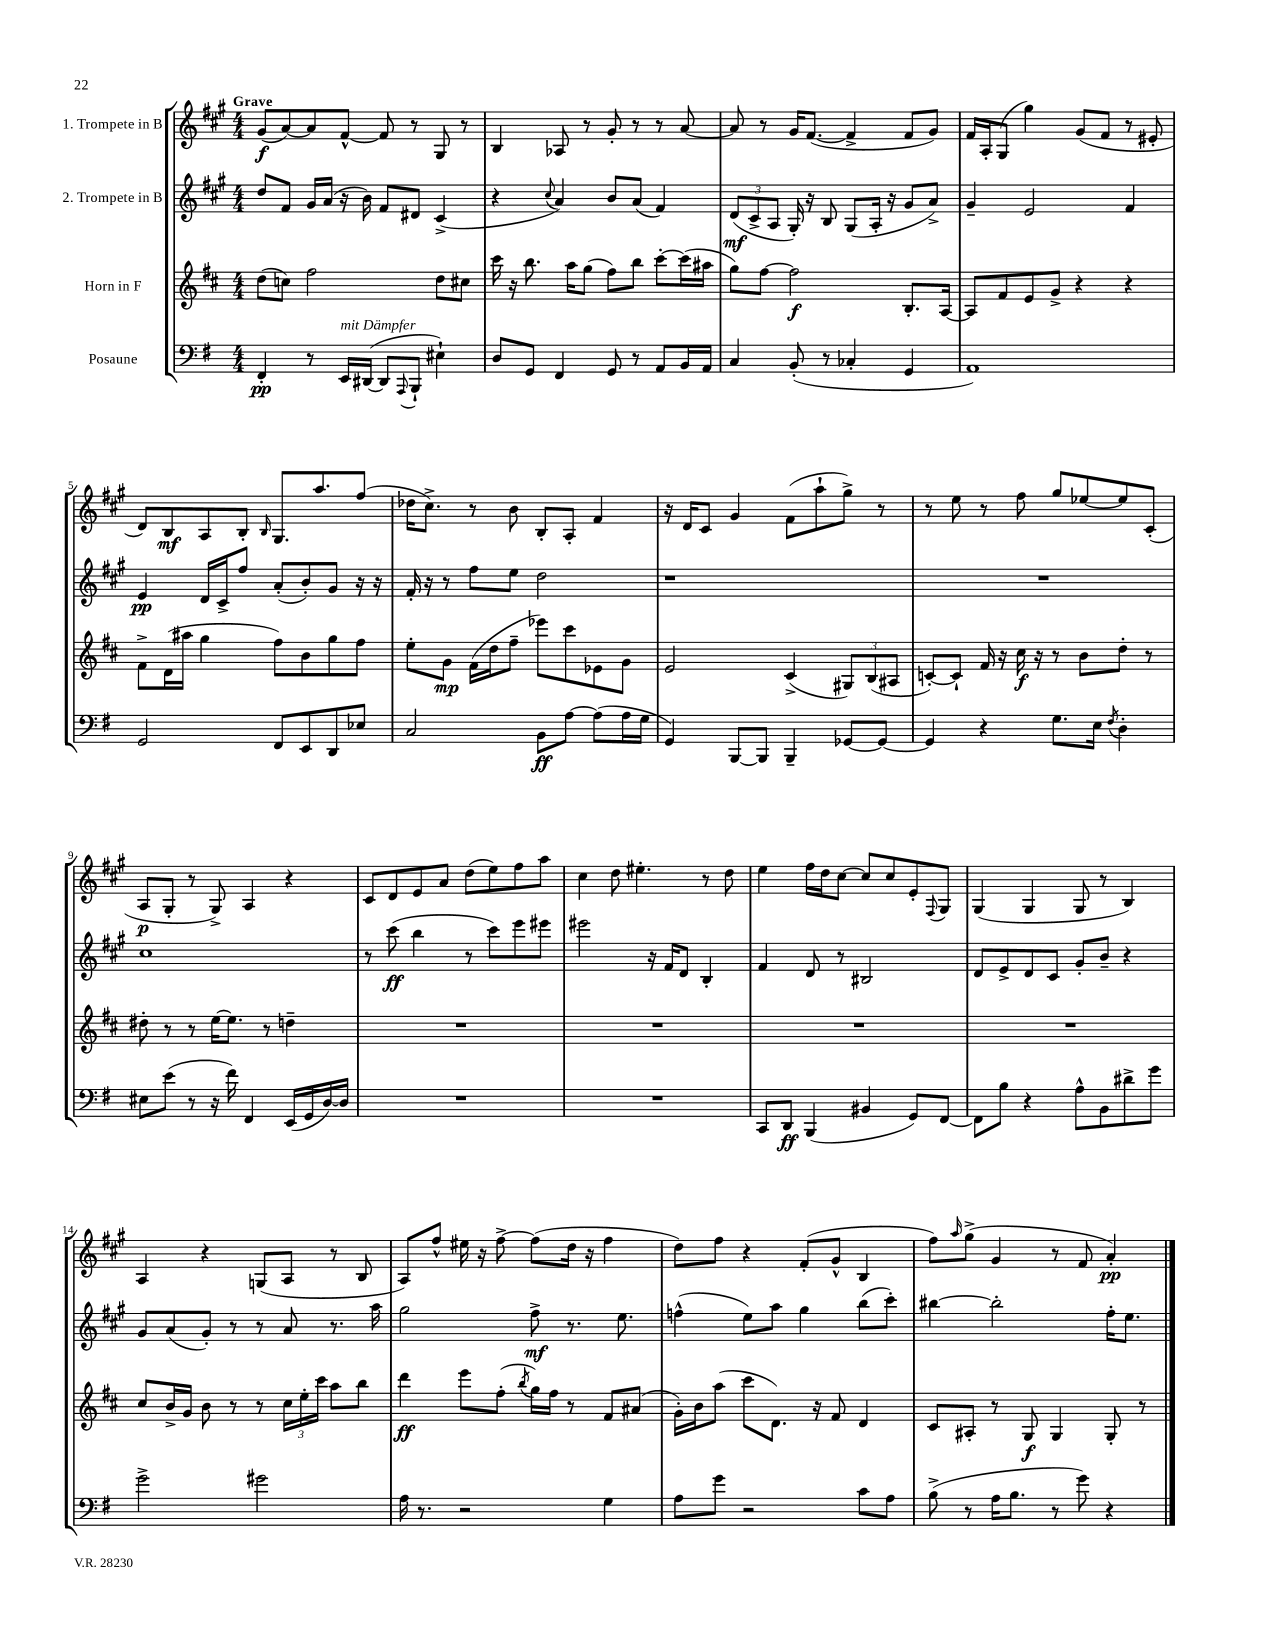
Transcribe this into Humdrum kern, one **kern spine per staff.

**kern	**kern	**kern	**kern
*staff4	*staff3	*staff2	*staff1
*clefF4	*clefG2	*clefG2	*clefG2
*k[f#]	*k[f#c#]	*k[f#c#g#]	*k[f#c#g#]
*M4/4	*M4/4	*M4/4	*M4/4
4FF#'	(8dd	8dd	(8g#
.	8cc)	8f#	[8a)
8r	2ff#	16g#	8a]
.	.	(16a	.
16EE	.	16r	[8f#^^
([16DD#	.	16b)	.
8DD#]	.	8f#	8f#]
8qqAAA	.	.	.
8BBB`	.	8d#	8r
4E#`)	8dd	(4c#^	8G#
.	8cc#	.	8r
=	=	=	=
8D	16ccc#	4r	4B
.	16r	.	.
8GG	8.bb	.	.
.	.	8qqcc#	.
4FF#	.	4a)	8A-
.	16aa	.	.
.	(8gg	.	8r
8GG	8ff#)	8b	8g#'
8r	8bb	(8a	8r
8AA	[8ccc#'	4f#)	8r
16BB	(16ccc#]	.	[8a
16AA	16aa#	.	.
=	=	=	=
4C	8gg)	(12d	8a]
.	.	12c#^	.
.	[8ff#	.	8r
.	.	12A	.
(8BB'	2ff#]	16G#')	16g#
.	.	16r	([8.f#
8r	.	8B	.
4C-'	.	(8G#	4f#^]
.	.	16A'	.
.	.	16r	.
4GG	8.B'	8g#	8f#
.	.	8a^)	8g#)
.	[16A	.	.
=	=	=	=
1AA)	8A]	4g#~	16f#
.	.	.	16A'
.	8f#	.	(8G#
.	8e	2e	4gg#)
.	8g^	.	.
.	4r	.	(8g#
.	.	.	8f#
.	4r	4f#	8r
.	.	.	8e#'
=	=	=	=
2GG	8f#^	4e	8d)
.	(16d	.	8B
.	16aa#	.	.
.	4gg	16d	8A
.	.	16c#^	.
.	.	8ff#	8B'
.	.	.	16qqB
8FF#	8ff#)	(8a'	8.G#
8EE	8b	8b')	.
.	.	.	8.aa
8DD	8gg	8g#	.
8E-	8ff#	16r	(8ff#
.	.	16r	.
=	=	=	=
2C	8ee'	16f#'	16dd-
.	.	16r	8.cc#^)
.	8g	8r	.
.	(16f#	8ff#	8r
.	16dd	.	.
.	8ff#~	8ee	8b
8BB	8eee-)	2dd	8B'
[8A	8ccc#	.	8A'
(8A]	8e-	.	4f#
16A	8g	.	.
16G	.	.	.
=	=	=	=
4GG)	2e	1r	16r
.	.	.	16d
.	.	.	8c#
[8BBB	.	.	4g#
8BBB]	.	.	.
4BBB~	(4c#^	.	(8f#
.	.	.	8aa`
[8GG-	12G#)	.	8gg#^)
.	(12B	.	.
8GG-_	.	.	8r
.	12A#	.	.
=	=	=	=
4GG-]	[8c')	1r	8r
.	8c`]	.	8ee
4r	16f#	.	8r
.	16r	.	.
.	16cc#	.	8ff#
.	16r	.	.
8.G	8r	.	8gg#
.	8b	.	[8ee-
16E	.	.	.
8qF#	.	.	.
4D'	8dd'	.	8ee-]
.	8r	.	(8c#'
=	=	=	=
8E#	8dd#'	1cc#	8A
(8e	8r	.	8G#'
8r	8r	.	8r
16r	[16ee	.	8G#^)
16f#)	8.ee]	.	.
4FF#	.	.	4A
.	8r	.	.
(16EE	4dd~	.	4r
16GG	.	.	.
[16D)	.	.	.
16D]	.	.	.
=	=	=	=
1r	1r	8r	8c#
.	.	(8ccc#	8d
.	.	4bb	8e
.	.	.	8a
.	.	8r	(8dd
.	.	8ccc#)	8ee)
.	.	8eee	8ff#
.	.	8eee#	8aa
=	=	=	=
1r	1r	2eee#	4cc#
.	.	.	8dd
.	.	.	4.ee#'
.	.	16r	.
.	.	16f#	.
.	.	8d	.
.	.	4B'	8r
.	.	.	8dd
=	=	=	=
8CC	1r	4f#	4ee
8DD	.	.	.
(4BBB	.	8d	16ff#
.	.	.	16dd
.	.	8r	[8cc#
4BB#	.	2B#	8cc#]
.	.	.	8cc#
8GG)	.	.	8e'
.	.	.	8qqF#
[8FF#	.	.	8G#
=	=	=	=
8FF#]	1r	8d	(4G#
8B	.	8e^	.
4r	.	8d	4G#
.	.	8c#	.
8A^^	.	8g#'	8G#
8BB	.	8b~	8r
8d#^	.	4r	4B)
8g	.	.	.
=	=	=	=
2g^	8cc#	8g#	4A
.	16b^	(8a	.
.	16g	.	.
.	8b	8g#')	4r
.	8r	8r	.
2g#	8r	8r	(8G
.	24cc#	8a	8A
.	24ee'	.	.
.	24ccc#	.	.
.	8aa	8.r	8r
.	8bb	.	8B
.	.	16aa	.
=	=	=	=
16A	4ddd	2gg#	8A)
8.r	.	.	.
.	.	.	8ff#^^
2r	8eee	.	16ee#
.	.	.	16r
.	(8ff#'	.	[8ff#^
.	8qbb	.	.
.	16gg)	8ff#^	(8ff#]
.	16ff#	.	.
.	8r	8.r	16dd
.	.	.	16r
4G	8f#	.	4ff#
.	.	8.ee	.
.	(8a#	.	.
=	=	=	=
8A	16g')	(4ff^^	8dd)
.	16b	.	.
8g	(8aa	.	8ff#
2r	8ccc#	8ee)	4r
.	8.d)	8aa	.
.	.	4gg#	(8f#'
.	16r	.	.
.	8f#	.	8g#^^
8c	4d	(8bb	4B
8A	.	8ccc#')	.
=	=	=	=
(8B^	8c#	[4bb#	8ff#)
.	.	.	16qqaa
8r	8A#'	.	(8gg#^
16A	8r	2bb#']	4g#
8.B	.	.	.
.	8G	.	.
8r	4G	.	8r
8g)	.	.	8f#
4r	8G'	16ff#'	4a')
.	.	8.ee	.
.	8r	.	.
==	==	==	==
*-	*-	*-	*-
